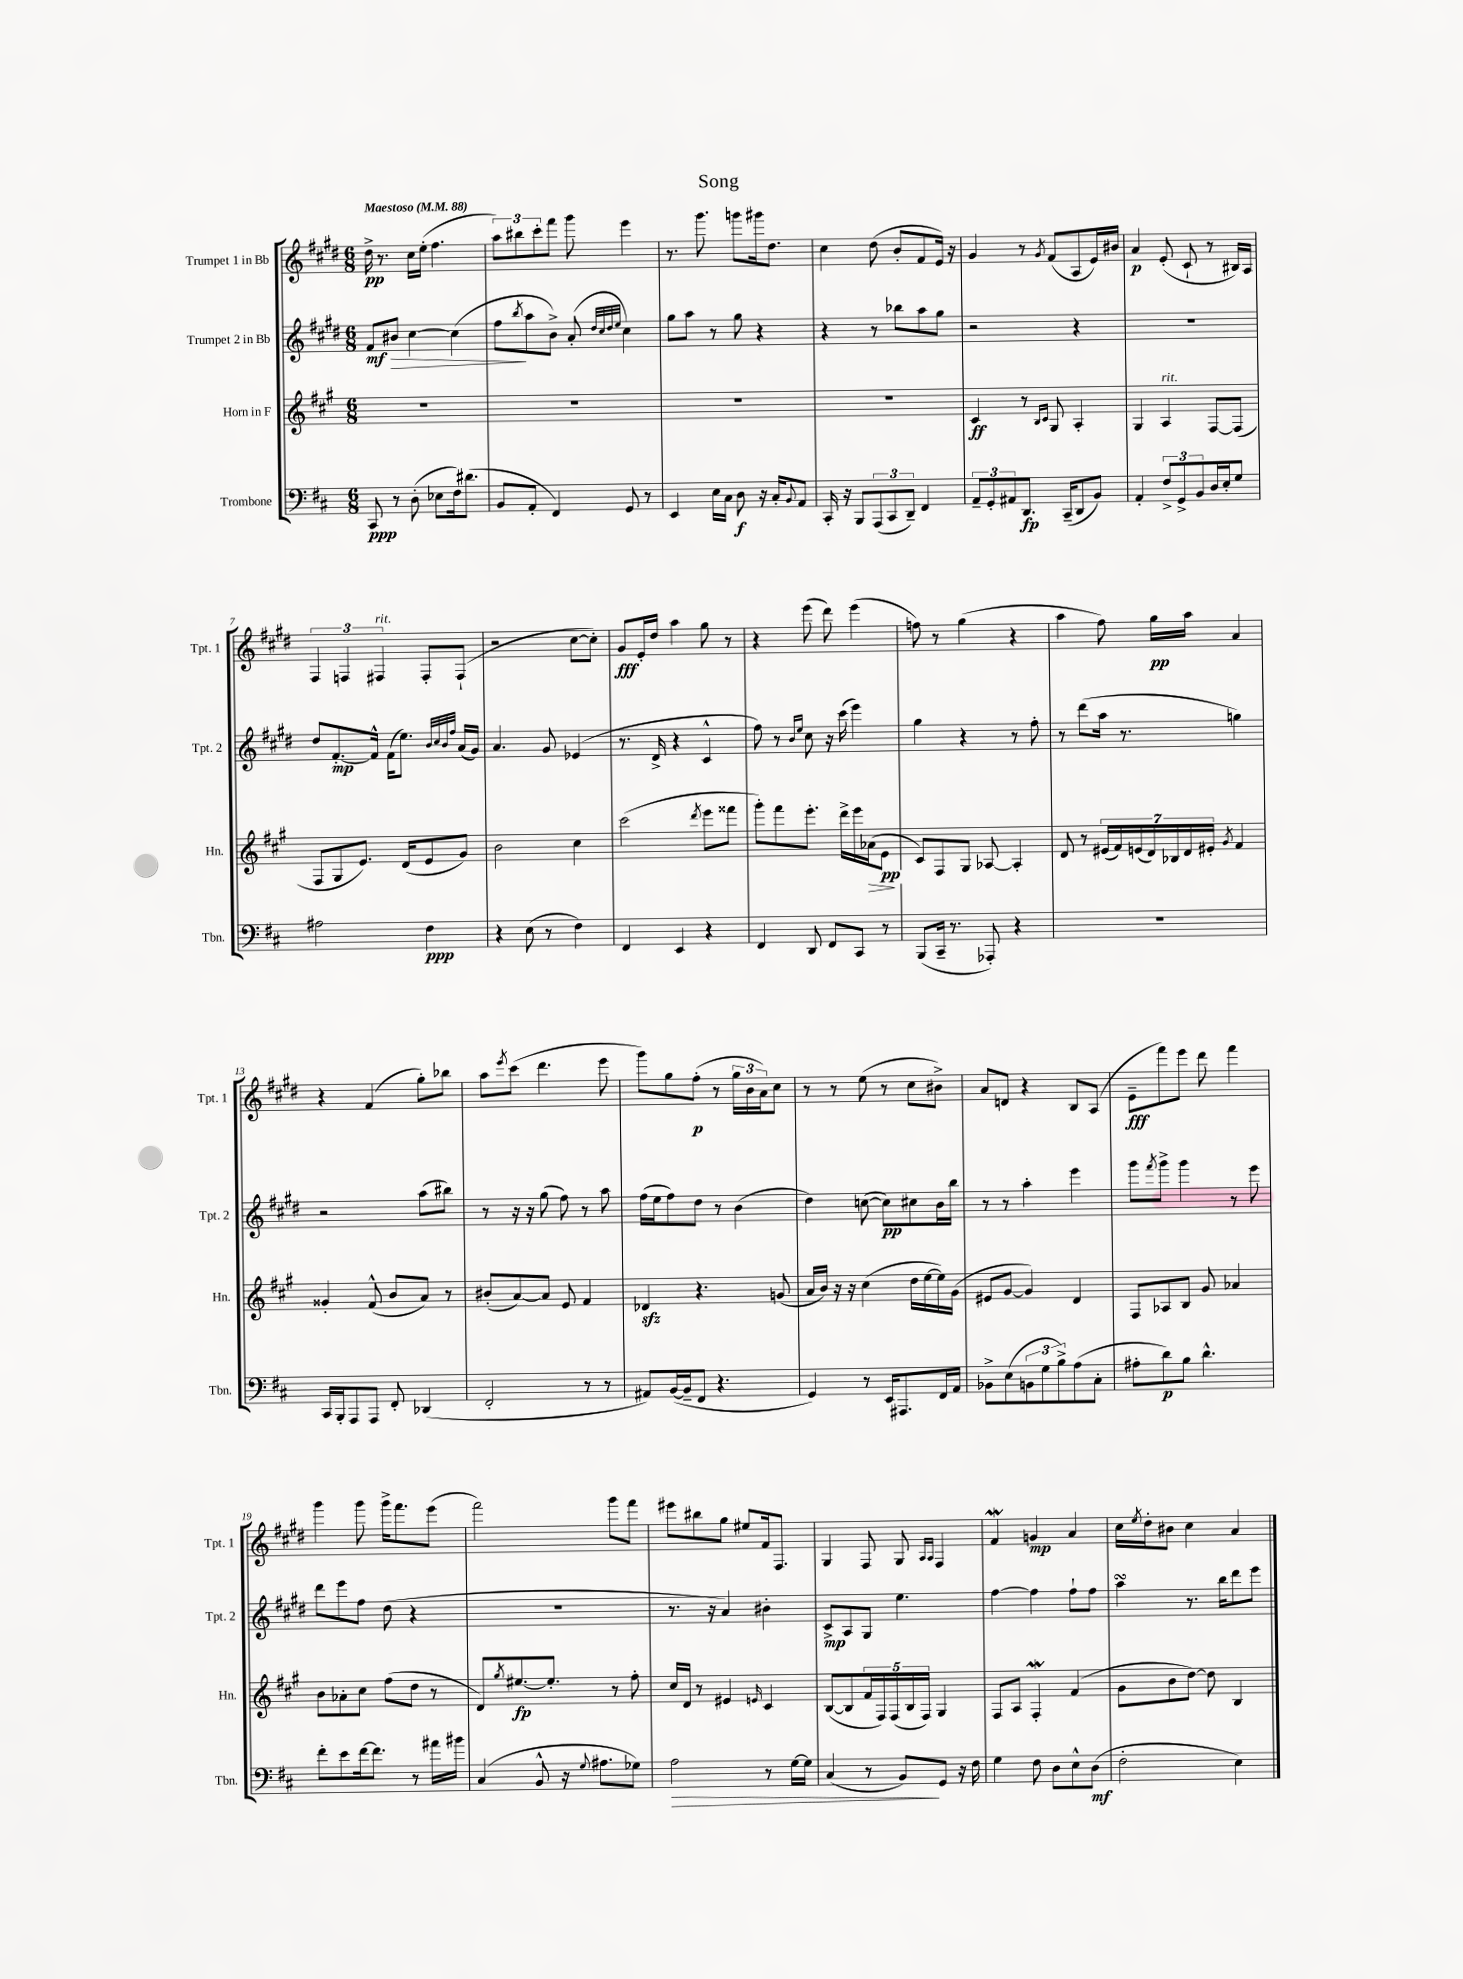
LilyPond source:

\header { title = "Song" }
<<
\new StaffGroup <<
\new Staff = "s0" \with { instrumentName = "Trumpet 1 in Bb" shortInstrumentName = "Tpt. 1" } {
    \clef treble \key e \major \numericTimeSignature \time 6/8 \tempo "Maestoso" 4 = 88
    dis''16->\pp r8. cis''16 e''16-.( fis''4. |
    \tuplet 3/2 { a''8) bis''8 cis'''8-. } fis'''8 gis'''8 e'''4 |
    r8. gis'''8. g'''8 gis'''16 dis''8. |
    cis''4 dis''8( b'8-. fis'8 e'16) r16 |
    gis'4 r8 \acciaccatura { gis'8 } fis'8( a8 e'16) bis'16 |
    a'4\p e'8-.( cis'8-! r8 bis16) a16 |
    \tuplet 3/2 { fis4 f4 fis4^\markup { \italic "rit." } } fis8-. fis8-!( |
    r2 cis''8~ cis''8-.) |
    gis'8\fff e'16-. dis''16 a''4 gis''8 r8 |
    r4 e'''8( dis'''8) e'''4( |
    f''8) r8 gis''4( r4 |
    a''4 fis''8) gis''16\pp a''16 a'4 |
    r4 fis'4( gis''8-.) bes''8 |
    a''8 \acciaccatura { e'''8 } cis'''8( dis'''4. e'''8 |
    gis'''8) gis''8 fis''8-.\p( r8 \tuplet 3/2 { gis''16 b'16 a'16) } cis''8 |
    r8 r8 e''8( r8 cis''8 bis'8->) |
    a'8 d'8 r4 b8 a8( |
    e'8--\fff fis'''8) e'''8 dis'''8 fis'''4 |
    gis'''4 gis'''8 gis'''16-> fis'''8. e'''8( |
    fis'''2) gis'''8 fis'''8 |
    eis'''8 bis''8 gis''8 eis''8 fis'16 fis8. |
    gis4 fis8 gis8 \grace { a16 a16 } fis4 |
    fis'4\mordent g'4\mp a'4 |
    cis''16 \acciaccatura { e''8 } dis''16-. bis'8 cis''4 a'4 \bar "|." |
}
\new Staff = "s1" \with { instrumentName = "Trumpet 2 in Bb" shortInstrumentName = "Tpt. 2" } {
    \clef treble \key e \major \numericTimeSignature \time 6/8
    fis'8\mf bis'8\> cis''4~ cis''4( |
    fis''8\! \acciaccatura { b''8 } a''8 b'8->) a'8-.( \grace { dis''32 cis''32 dis''32 e''32 } cis''4) |
    gis''8 a''8 r8 gis''8 r4 |
    r4 r8 bes''8 a''8 gis''8 |
    r2 r4 |
    R2. |
    dis''8 fis'8.~-.\mp fis'16-^ fis'16( e''8.) \grace { b'32 cis''32 b'32 fis''32 } a'16( gis'16) |
    a'4. gis'8 ees'4( |
    r8. dis'16-> r4 cis'4-^ |
    fis''8) r8 \grace { b'16 e''16 } cis''8 r16 cis'''16( e'''4) |
    gis''4 r4 r8 fis''8-. |
    r8 dis'''8( a''16 r8. g''4) |
    r2 a''8( bis''8) |
    r8 r16 r16 gis''8( fis''8) r8 a''8 |
    fis''16( e''16 fis''8) dis''8 r8 b'4( |
    dis''4) c''8~( c''8\pp) cis''8 b'16 b''16 |
    r8 r8 a''4-. e'''4 |
    gis'''8 \acciaccatura { fis'''8 } gis'''8-> gis'''4 r8 e'''8 |
    dis'''8 e'''8 fis''8 dis''8( r4 |
    R2. |
    r8. r16 a'4) bis'4-. |
    cis'8->\mp a8 gis8 e''4. |
    fis''4~ fis''4 fis''8-! fis''8 |
    a''4\turn r8. b''16 dis'''8 e'''8 \bar "|." |
}
\new Staff = "s2" \with { instrumentName = "Horn in F" shortInstrumentName = "Hn." } {
    \clef treble \key a \major \numericTimeSignature \time 6/8
    R2. |
    R2. |
    R2. |
    R2. |
    cis'4\ff r8 \grace { b16 cis'16 } gis8 a4-. |
    gis4 a4^\markup { \italic "rit." } fis8~ fis8( |
    fis8 gis8 e'8.) d'16( e'8 gis'8) |
    b'2 cis''4 |
    cis'''2( \acciaccatura { d'''8 } e'''8 fisis'''8 |
    gis'''8-.) fis'''8 e'''8.-. d'''16-> e'''16 aes'16\>( e'8\pp\! |
    cis'8) fis8 gis8 aes8~ aes4-. |
    d'8 r8 \tuplet 7/4 { eis'16( fis'16) e'16( d'16) bes16 d'16 eis'16-. } \acciaccatura { gis'8 } fis'4 |
    gisis'4-. fis'8-^( b'8 a'8) r8 |
    bis'8-.( a'8~) a'8 e'8 fis'4 |
    des'4\sfz r4. g'8( |
    a'16 b'16) r16 r16 cis''4( d''16 e''16~ e''16) gis'16( |
    eis'8 gis'8~ gis'4) d'4 |
    fis8 aes8 b8 gis'8 aes'4 |
    b'8 aes'8-. cis''8 fis''8( d''8 r8 |
    d'8) \acciaccatura { gis''8 } eis''8.~\fp eis''8.-. r8 fis''8-. |
    cis''16 d'16 r8 eis'4 \grace { e'16 } cis'4 |
    b8~( b8 \tuplet 5/4 { fis'16 fis16) fis16( b16 fis16) } gis4 |
    fis8 a8 fis4-.\mordent fis'4( |
    gis'8 b'8 d''8~) d''8 b4 \bar "|." |
}
\new Staff = "s3" \with { instrumentName = "Trombone" shortInstrumentName = "Tbn." } {
    \clef bass \key d \major \numericTimeSignature \time 6/8
    cis,8\ppp r8 d8-.( ees8 fis16) dis'8.( |
    b,8 a,8-. fis,4) g,8 r8 |
    e,4 e16 cis16 d8\f r16 cis16-. \appoggiatura { b,8 } a,8 |
    cis,16-. r16 b,,8 \tuplet 3/2 { a,,8( cis,8 d,8--) } fis,4 |
    \tuplet 3/2 { a,8-- g,8-. ais,8 } d,8.\fp cis,16--( d,8 b,8) |
    a,4-. \tuplet 3/2 { fis8-> g,8-> b,8 } d16 e16-. g8 |
    ais2 fis4\ppp |
    r4 e8( r8 fis4) |
    fis,4 e,4 r4 |
    fis,4 d,8 fis,8 cis,8 r8 |
    b,,8( cis,16-- r8. aes,,8-.) r4 |
    R2. |
    cis,16 b,,16-. a,,8 a,,8 fis,8-. des,4( |
    fis,2-. r8 r8 |
    ais,8) b,16~( b,16-- fis,8 r4. |
    g,4) r8 e,16 ais,,8. fis,16 a,16 |
    bes,8-> e8( \tuplet 3/2 { b,8 g8 b8->) } a8( cis8-. |
    ais8-. d'8\p) b8 d'4.-^ |
    fis'8-. e'8 fis'16~ fis'8. r8 ais'16 bis'16 |
    cis4( b,8-^ r16 \appoggiatura { g8 } ais8. ges8) |
    a2\> r8 g16~ g16 |
    cis4( r8 b,8\!) g,8 r16 fis16 |
    g4 fis8 d8 e8-^ d8\mf( |
    fis2-. e4) \bar "|." |
}
>>
>>
